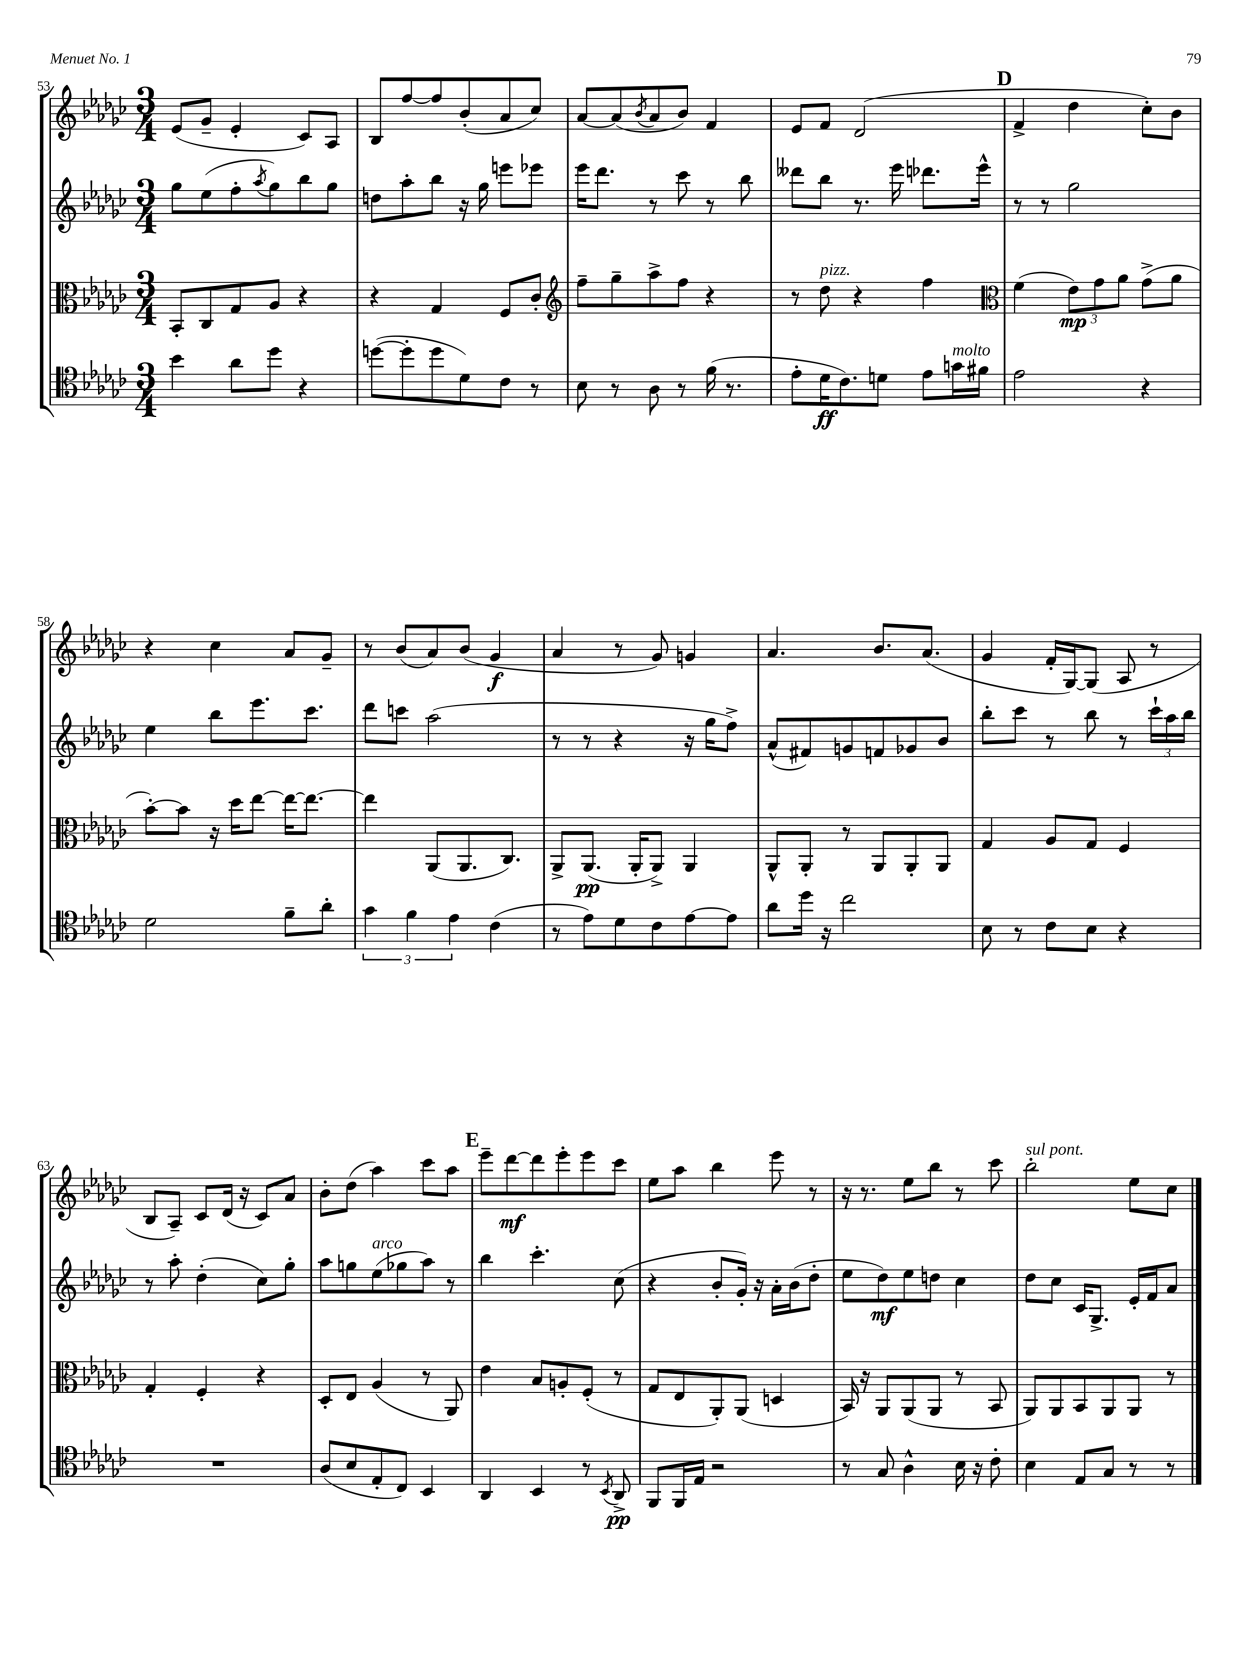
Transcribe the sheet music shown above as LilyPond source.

<<
\new StaffGroup <<
\new Staff = "s0" {
    \clef treble \key ges \major \numericTimeSignature \time 3/4
    ees'8( ges'8-- ees'4-. ces'8) aes8 |
    bes8 f''8~ f''8 bes'8-.( aes'8 ces''8) |
    aes'8~ aes'8( \acciaccatura { bes'8 } aes'8 bes'8) f'4 |
    ees'8 f'8 des'2( |
    \mark \markup { \bold "D" } f'4-> des''4 ces''8-.) bes'8 |
    r4 ces''4 aes'8 ges'8-- |
    r8 bes'8( aes'8) bes'8( ges'4\f |
    aes'4 r8 ges'8) g'4 |
    aes'4. bes'8. aes'8.( |
    ges'4 f'16-. ges16~) ges8( aes8 r8 |
    bes8 aes8--) ces'8 des'16( r16 ces'8) aes'8 |
    bes'8-. des''8( aes''4) ces'''8 aes''8 |
    \mark \markup { \bold "E" } ees'''8-- des'''8~\mf des'''8 ees'''8-. ees'''8 ces'''8 |
    ees''8 aes''8 bes''4 ees'''8 r8 |
    r16 r8. ees''8 bes''8 r8 ces'''8 |
    bes''2-.^\markup { \italic "sul pont." } ees''8 ces''8 \bar "|." |
}
\new Staff = "s1" {
    \clef treble \key ges \major \numericTimeSignature \time 3/4
    ges''8 ees''8( f''8-. \acciaccatura { aes''8 } ges''8) bes''8 ges''8 |
    d''8 aes''8-. bes''8 r16 ges''16 e'''8 ees'''8 |
    ees'''16 des'''8. r8 ces'''8 r8 bes''8 |
    deses'''8 bes''8 r8. ees'''16 des'''8. ees'''16-^ |
    \mark \markup { \bold "D" } r8 r8 ges''2 |
    ees''4 bes''8 ees'''8. ces'''8. |
    des'''8 c'''8 aes''2( |
    r8 r8 r4 r16 ges''16 f''8->) |
    aes'8-^( fis'8) g'8 f'8 ges'8 bes'8 |
    bes''8-. ces'''8 r8 bes''8 r8 \tuplet 3/2 { ces'''16-! aes''16 bes''16 } |
    r8 aes''8-. des''4-.( ces''8) ges''8-. |
    aes''8 g''8 ees''8^\markup { \italic "arco" }( ges''8 aes''8) r8 |
    \mark \markup { \bold "E" } bes''4 ces'''4.-. ces''8( |
    r4 bes'8-. ges'16-.) r16 aes'16-. bes'16( des''8-. |
    ees''8 des''8\mf) ees''8 d''8 ces''4 |
    des''8 ces''8 ces'16 ges8.-> ees'16-. f'16 aes'8 \bar "|." |
}
\new Staff = "s2" {
    \clef alto \key ges \major \numericTimeSignature \time 3/4
    bes,8-. ces8 ges8 aes8 r4 |
    r4 ges4 f8 ces'8-. |
    \clef treble f''8-- ges''8-- aes''8-> f''8 r4 |
    r8 des''8^\markup { \italic "pizz." } r4 f''4 |
    \mark \markup { \bold "D" } \clef alto f'4( \tuplet 3/2 { ees'8\mp) ges'8 aes'8 } ges'8->( aes'8 |
    bes'8~-.) bes'8 r16 des''16 ees''8~ ees''16~ ees''8.~ |
    ees''4 aes,8( aes,8. ces8.) |
    aes,8-> aes,8.\pp( aes,16-. aes,8->) aes,4 |
    aes,8-^ aes,8-. r8 aes,8 aes,8-. aes,8 |
    ges4 aes8 ges8 f4 |
    ges4-. f4-. r4 |
    des8-. ees8 aes4( r8 aes,8) |
    \mark \markup { \bold "E" } ees'4 bes8 a8-. f8-.( r8 |
    ges8 ees8 aes,8-.) aes,8( d4 |
    bes,16) r16 aes,8 aes,8( aes,8 r8 bes,8 |
    aes,8) aes,8 bes,8 aes,8 aes,8 r8 \bar "|." |
}
\new Staff = "s3" {
    \clef tenor \key ges \major \numericTimeSignature \time 3/4
    bes'4 aes'8 des''8 r4 |
    d''8~( d''8-. d''8 des'8) ces'8 r8 |
    bes8 r8 aes8 r8 f'16( r8. |
    ees'8-. des'16\ff ces'8.) d'8 ees'8 g'16^\markup { \italic "molto" } fis'16 |
    \mark \markup { \bold "D" } ees'2 r4 |
    des'2 f'8-- aes'8-. |
    \tuplet 3/2 { ges'4 f'4 ees'4 } ces'4( |
    r8 ees'8) des'8 ces'8 ees'8~ ees'8 |
    aes'8 des''16 r16 ces''2 |
    bes8 r8 ces'8 bes8 r4 |
    R2. |
    aes8( bes8 ees8-. ces8) bes,4 |
    \mark \markup { \bold "E" } aes,4 bes,4 r8 \acciaccatura { bes,8 } aes,8->\pp |
    f,8 f,16 ees16 r2 |
    r8 ges8 aes4-^ bes16 r16 ces'8-. |
    bes4 ees8 ges8 r8 r8 \bar "|." |
}
>>
>>
\layout { \context { \Score currentBarNumber = #53 } }
